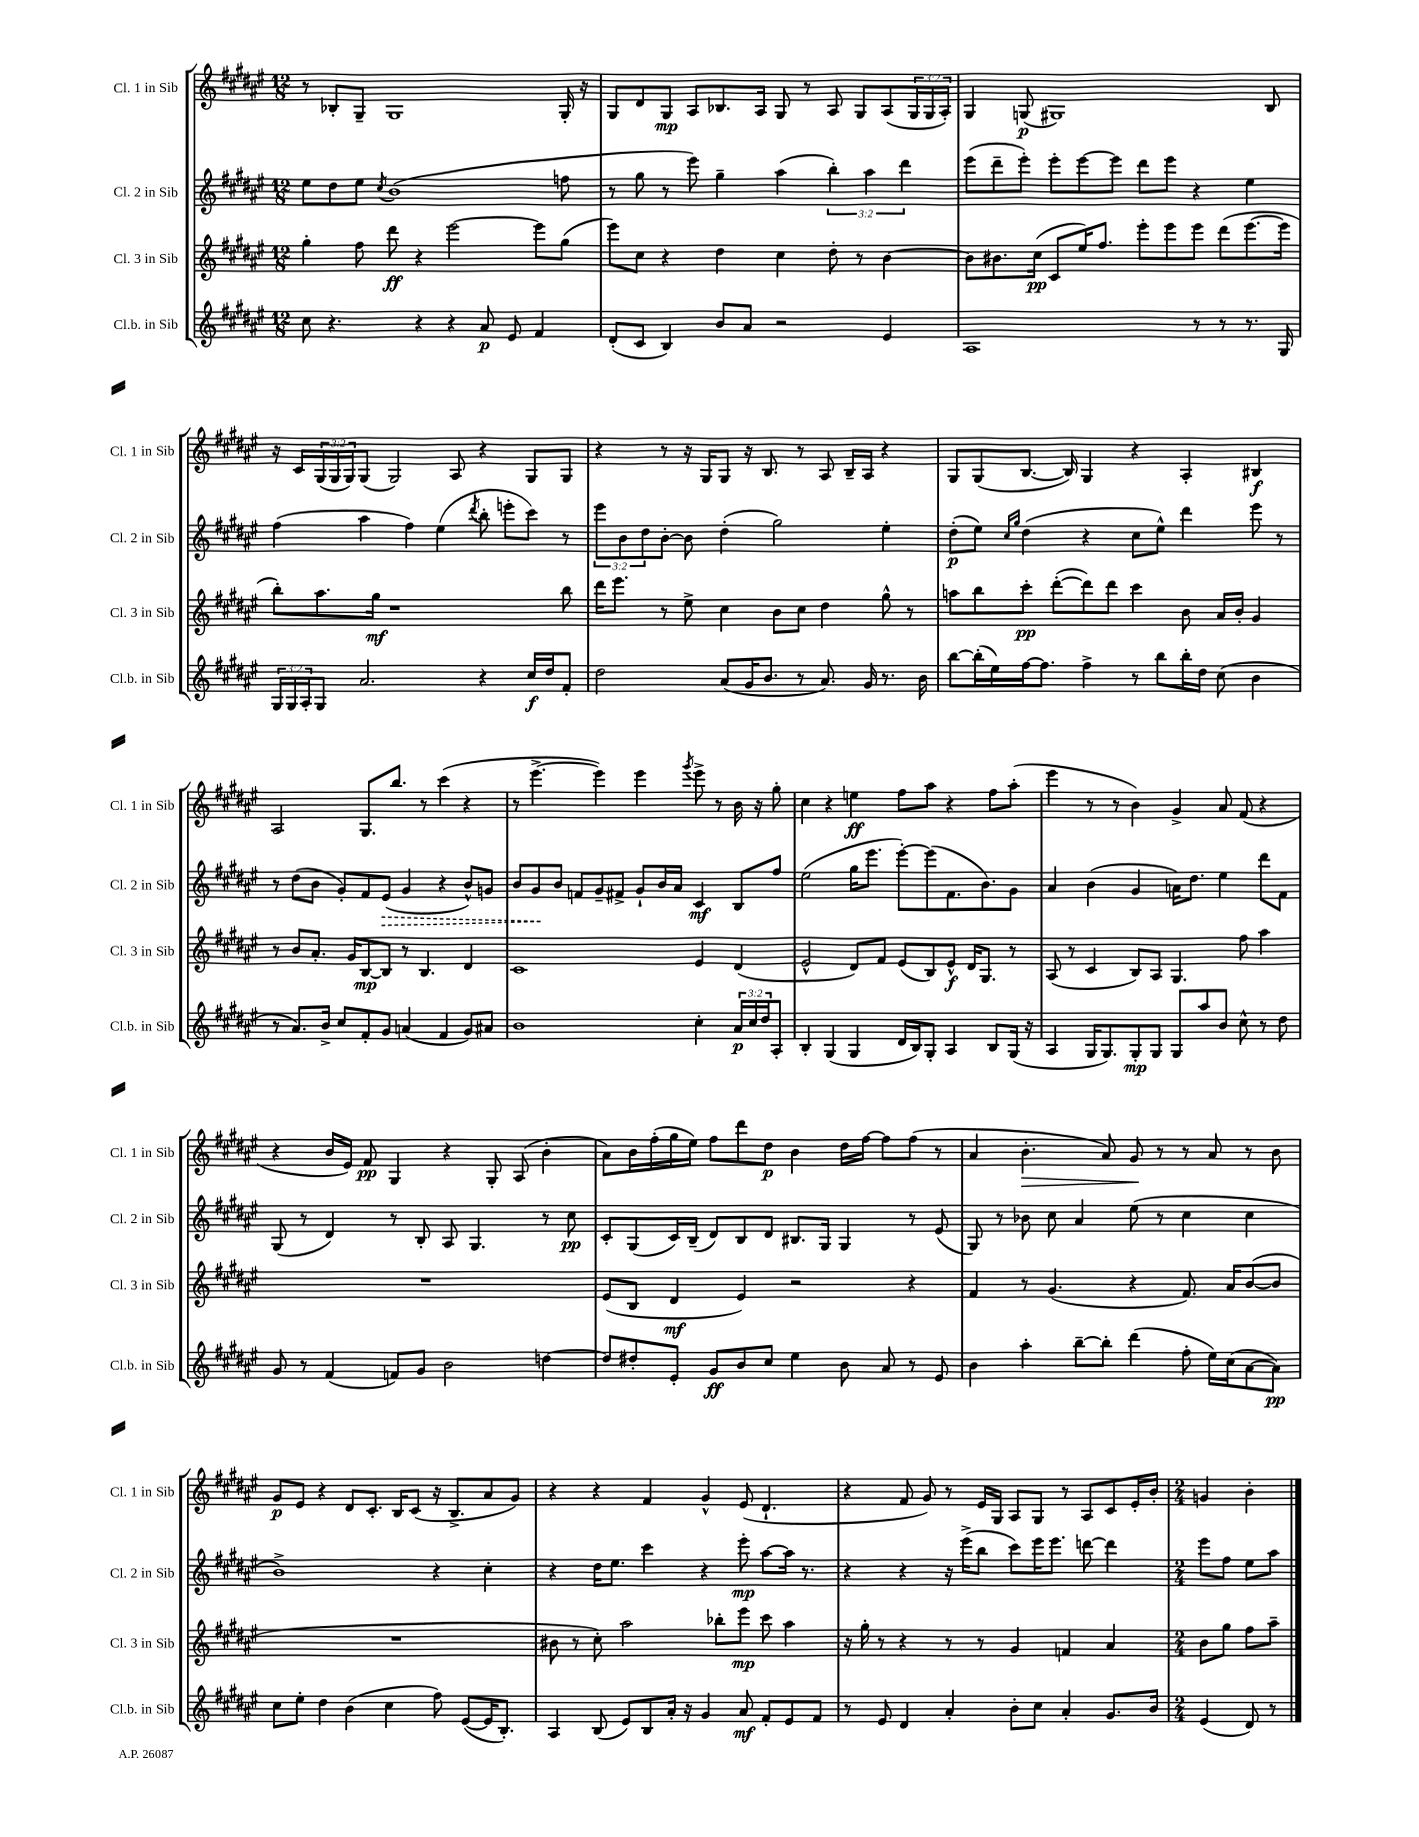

**kern	**dynam	**kern	**dynam	**kern	**dynam	**kern	**dynam
*part4	*part4	*part3	*part3	*part2	*part2	*part1	*part1
*staff4	*staff4	*staff3	*staff3	*staff2	*staff2	*staff1	*staff1
*I"Cl.b. in Sib	*	*I"Cl. 3 in Sib	*	*I"Cl. 2 in Sib	*	*I"Cl. 1 in Sib	*
*I'Cl.b. in Sib	*	*I'Cl. 3 in Sib	*	*I'Cl. 2 in Sib	*	*I'Cl. 1 in Sib	*
*clefG2	*	*clefG2	*	*clefG2	*	*clefG2	*
*k[f#c#g#d#a#e#]	*	*k[f#c#g#d#a#e#]	*	*k[f#c#g#d#a#e#]	*	*k[f#c#g#d#a#e#]	*
*M12/8	*	*M12/8	*	*M12/8	*	*M12/8	*
=129	=129	=129	=129	=129	=129	=129	=129
8cc#\	.	4gg#'\	.	8ee#\L	.	8r	.
4.r	.	.	.	8dd#\	.	8B-X'/L	.
.	.	8ff#\	.	8ee#\J	.	8G#~/J	.
.	.	.	.	8qcc#/	.	.	.
.	.	8ddd#\	ff	(1b	.	1G#	.
4r	.	4r	.	.	.	.	.
4r	.	[2eee#\	.	.	.	.	.
8a#/	p	.	.	.	.	.	.
8e#/	.	.	.	.	.	.	.
4f#/	.	8eee#\L]	.	.	.	.	.
.	.	(8gg#\J	.	8ffn\	.	16G#'/	.
.	.	.	.	.	.	16r	.
=130	=130	=130	=130	=130	=130	=130	=130
(8d#'/L	.	8eee#\L)	.	8r	.	8G#/L	.
8c#/J	.	8cc#\J	.	8gg#\	.	8d#/	.
4B/)	.	4r	.	8r	.	8G#/J	mp
.	.	.	.	8eee#\)	.	8A#/L	.
8b/L	.	4dd#\	.	4gg#~\	.	8.B-X/	.
8a#/J	.	.	.	.	.	.	.
.	.	.	.	.	.	16A#/Jk	.
2r	.	4cc#\	.	(4aa#\	.	8G#/	.
.	.	.	.	.	.	8r	.
.	.	8dd#'\	.	6bb'\)	.	8A#/	.
.	.	8r	.	.	.	8G#/L	.
.	.	.	.	6aa#\	.	.	.
4e#/	.	[4b\	.	.	.	(8A#/	.
.	.	.	.	6ddd#\	.	.	.
.	.	.	.	.	.	24G#/L	.
.	.	.	.	.	.	24G#/	.
.	.	.	.	.	.	24A#'/JJ)	.
=131	=131	=131	=131	=131	=131	=131	=131
1A#	.	8b\L]	.	(8eee#\L	.	4G#/	.
.	.	8.b#X\	.	8ddd#~\	.	.	.
.	.	.	.	8eee#'\J)	.	(8Gn/	p
.	.	(16cc#\Jk	pp	.	.	.	.
.	.	8c#/L	.	8eee#'\L	.	1G#X)	.
.	.	16ee#/K)	.	[8eee#\	.	.	.
.	.	8.ff#/J	.	.	.	.	.
.	.	.	.	8eee#\J]	.	.	.
.	.	8eee#'\L	.	8ddd#\L	.	.	.
.	.	8eee#\	.	8eee#\J	.	.	.
8r	.	8eee#\J	.	4r	.	.	.
8r	.	(8ddd#\L	.	.	.	.	.
8.r	.	[8.eee#\	.	4ee#\	.	.	.
.	.	.	.	.	.	8B/	.
16G#/	.	16eee#\Jk]	.	.	.	.	.
!!LO:LB:g=z
=132	=132	=132	=132	=132	=132	=132	=132
24G#/LL	.	8bb'\L)	.	(4ff#\	.	16r	.
24G#/	.	.	.	.	.	.	.
.	.	.	.	.	.	16c#/LL	.
24A#'/J	.	.	.	.	.	.	.
8G#/J	.	8.aa#\	.	.	.	(24G#/	.
.	.	.	.	.	.	24G#/	.
.	.	.	.	.	.	24G#/J)	.
2.a#/	.	.	.	4aa#\	.	(8G#/J	.
.	.	16gg#\Jk	mf	.	.	.	.
.	.	1r	.	.	.	2G#/)	.
.	.	.	.	4ff#\)	.	.	.
.	.	.	.	(4ee#\	.	.	.
.	.	.	.	.	.	8A#/	.
.	.	.	.	8qddd#/	.	.	.
4r	.	.	.	8bb'\	.	4r	.
.	.	.	.	8eeen'\L	.	.	.
16cc#/LL	f	.	.	8ccc#\J)	.	8G#/L	.
16dd#/J	.	.	.	.	.	.	.
8f#'/J	.	8bb\	.	8r	.	8G#/J	.
=133	=133	=133	=133	=133	=133	=133	=133
2dd#\	.	16ddd#\KL	.	12eee#\L	.	4r	.
.	.	8.eee#\J	.	.	.	.	.
.	.	.	.	12b\	.	.	.
.	.	.	.	12dd#\	.	.	.
.	.	8r	.	[8b'\J	.	8r	.
.	.	8ee#^\	.	8b\]	.	16r	.
.	.	.	.	.	.	16G#/KL	.
(8a#/L	.	4cc#\	.	(4dd#'\	.	8G#/J	.
16g#/K	.	.	.	.	.	16r	.
8.b/J	.	.	.	.	.	8.B/	.
.	.	8b\L	.	2gg#\)	.	.	.
8r	.	8cc#\J	.	.	.	8r	.
8.a#/)	.	4dd#\	.	.	.	8A#/	.
.	.	.	.	.	.	16B~/LL	.
16g#/	.	.	.	.	.	16A#/JJ	.
8.r	.	8gg#^^\	.	4ee#'\	.	4r	.
.	.	8r	.	.	.	.	.
16b\	.	.	.	.	.	.	.
=134	=134	=134	=134	=134	=134	=134	=134
[8bb\L	.	8aan\L	.	(8dd#'\L	p	8G#/L	.
(16bb'\L]	.	8bb\	.	8ee#\J)	.	(8G#/	.
16ee#\)	.	.	.	.	.	.	.
.	.	.	.	16qqcc#/LL	.	.	.
.	.	.	.	16qqgg#/JJ	.	.	.
[16ff#\J	.	8ccc#'\J	pp	(4dd#\	.	[8.B/J	.
8.ff#\J]	.	.	.	.	.	.	.
.	.	([8ddd#'\L	.	.	.	.	.
.	.	.	.	.	.	16B/])	.
4ff#^\	.	8ddd#\])	.	4r	.	4G#/	.
.	.	8ddd#\J	.	.	.	.	.
8r	.	4ccc#\	.	8cc#\L	.	4r	.
8bb\L	.	.	.	8ee#^^\J)	.	.	.
16bb'\L	.	8b\	.	4ddd#\	.	4A#'/	.
16dd#\JJ	.	.	.	.	.	.	.
(8cc#\	.	16a#/LL	.	.	.	.	.
.	.	16b'/JJ	.	.	.	.	.
4b\	.	4g#/	.	8eee#\	.	4B#X/	f
.	.	.	.	8r	.	.	.
!!LO:LB:g=z
=135	=135	=135	=135	=135	=135	=135	=135
8r	.	8r	.	8r	.	2A#/	.
8.a#/L)	.	8b/L	.	(8dd#\L	.	.	.
.	.	8.a#'/J	.	8b\J	.	.	.
16b^/Jk	.	.	.	.	.	.	.
8cc#/L	.	.	.	8g#'/L)	.	.	.
.	.	16g#/KL	.	.	.	.	.
8f#'/	.	[8B/	mp	8f#/	.	8.G#/L	.
!	!	!	!	!	!LO:HP:b	!	!
8g#/J	.	8B/J]	.	(8e#/J	>	.	.
.	.	.	.	.	.	8.bb/J	.
(4an/	.	8r	.	4g#/	.	.	.
.	.	4.B/	.	.	.	8r	.
4f#/	.	.	.	4r	.	(4ccc#\	.
8g#/L)	.	4d#/	.	8b^^/L)	.	4r	.
8a#X/J	.	.	.	8gn/J	.	.	.
=136	=136	=136	=136	=136	=136	=136	=136
1b	.	1c#	.	8b/L	.	8r	.
.	.	.	.	8g#/	.	[4.eee#^\	.
.	.	.	.	8b/J	]	.	.
.	.	.	.	8fn/L	.	.	.
.	.	.	.	8g#~/	.	4eee#\])	.
.	.	.	.	8f#X^/J	.	.	.
.	.	.	.	8g#`/L	.	4eee#\	.
.	.	.	.	16b/L	.	.	.
.	.	.	.	16a#/JJ	.	.	.
.	.	.	.	.	.	8qggg#/	.
4cc#'\	.	4e#/	.	4c#/	mf	8eee#^\	.
.	.	.	.	.	.	8r	.
24a#/LL	p	(4d#/	.	8B/L	.	16b\	.
24cc#/	.	.	.	.	.	.	.
.	.	.	.	.	.	16r	.
24dd#/J	.	.	.	.	.	.	.
8A#'/J	.	.	.	8ff#/J	.	8gg#'\	.
=137	=137	=137	=137	=137	=137	=137	=137
4B'/	.	2e#^^/	.	(2ee#\	.	4cc#\	.
(4G#/	.	.	.	.	.	4r	.
4G#/	.	8d#/L)	.	16gg#\KL	.	4een\	ff
.	.	.	.	8.eee#\J	.	.	.
.	.	8f#/J	.	.	.	.	.
16d#/LL	.	(8e#/L	.	[8eee#'\L)	.	8ff#\L	.
16B/J)	.	.	.	.	.	.	.
8G#'/J	.	8B/)	.	(8eee#\]	.	8aa#\J	.
4A#/	.	8e#^^/J	f	8.f#\	.	4r	.
.	.	16d#/KL	.	.	.	.	.
.	.	8.G#/J	.	8.b\)	.	.	.
8B/L	.	.	.	.	.	8ff#\L	.
(16G#/Jk	.	8r	.	8g#\J	.	(8aa#'\J	.
16r	.	.	.	.	.	.	.
=138	=138	=138	=138	=138	=138	=138	=138
4A#/	.	(8A#/	.	4a#/	.	4eee#\	.
.	.	8r	.	.	.	.	.
16G#/KL	.	4c#/	.	(4b\	.	8r	.
8.G#/)	.	.	.	.	.	.	.
.	.	.	.	.	.	8r	.
8G#'/	mp	8B/L)	.	4g#/	.	4b\)	.
8G#/J	.	8A#/J	.	.	.	.	.
8G#/L	.	4.G#/	.	16an\KL)	.	4g#^/	.
.	.	.	.	8.dd#\J	.	.	.
8aa#/	.	.	.	.	.	.	.
8b/J	.	.	.	4ee#\	.	8a#/	.
8cc#^^\	.	8ff#\	.	.	.	(8f#/	.
8r	.	4aa#\	.	8ddd#\L	.	4r	.
8dd#\	.	.	.	8f#\J	.	.	.
!!LO:LB:g=z
=139	=139	=139	=139	=139	=139	=139	=139
8g#/	.	1.r	.	(8G#/	.	4r	.
8r	.	.	.	8r	.	.	.
(4f#/	.	.	.	4d#/)	.	16b/LL	.
.	.	.	.	.	.	16e#/JJ)	.
.	.	.	.	.	.	8f#/	pp
8fn/L)	.	.	.	8r	.	4G#/	.
8g#/J	.	.	.	8B'/	.	.	.
2b\	.	.	.	8A#/	.	4r	.
.	.	.	.	4.G#/	.	.	.
.	.	.	.	.	.	8G#'/	.
.	.	.	.	.	.	(8A#/	.
[4ddn\	.	.	.	8r	.	4b'\	.
.	.	.	.	8cc#\	pp	.	.
=140	=140	=140	=140	=140	=140	=140	=140
8dd/L]	.	(8e#/L	.	8c#'/L	.	8a#\L)	.
8dd#X'/	.	8B/J	.	(8G#/	.	16b\L	.
.	.	.	.	.	.	(16ff#'\	.
8e#'/J	.	4d#/	mf	16c#/L)	.	16gg#\	.
.	.	.	.	(16B~/JJ	.	16ee#\JJ)	.
8g#/L	ff	.	.	8d#/L)	.	8ff#\L	.
8b/	.	4e#/)	.	8B/	.	8ddd#\	.
8cc#/J	.	.	.	8d#/J	.	8dd#\J	p
4ee#\	.	2r	.	8.B#X/L	.	4b\	.
.	.	.	.	16G#/Jk	.	.	.
8b\	.	.	.	4G#/	.	16dd#\LL	.
.	.	.	.	.	.	[16ff#\JJ	.
8a#/	.	.	.	.	.	8ff#\L]	.
8r	.	4r	.	8r	.	(8ff#\J	.
8e#/	.	.	.	(8e#/	.	8r	.
=141	=141	=141	=141	=141	=141	=141	=141
4b\	.	4f#/	.	8G#/)	.	4a#/	.
.	.	.	.	8r	.	.	.
!	!	!	!	!	!	!	!LO:HP:b
4aa#'\	.	8r	.	8b-X\	.	4.b'\	>
.	.	(4.g#/	.	8cc#\	.	.	.
[8bb~\L	.	.	.	4a#/	.	.	.
8bb'\J]	.	.	.	.	.	8a#/)	.
(4ddd#\	.	4r	.	(8ee#\	.	8g#/	.
.	.	.	.	8r	.	8r	]
8ff#'\	.	8.f#/)	.	4cc#\	.	8r	.
16ee#\LL)	.	.	.	.	.	8a#/	.
(16cc#\J	.	16a#/KL	.	.	.	.	.
[8a#\	.	([8b/	.	4cc#\	.	8r	.
8a#\J])	pp	8b/J]	.	.	.	8b\	.
!!LO:LB:g=z
=142	=142	=142	=142	=142	=142	=142	=142
8cc#\L	.	1.r	.	1b^)	.	8g#/L	p
8ee#'\J	.	.	.	.	.	8e#/J	.
4dd#\	.	.	.	.	.	4r	.
(4b\	.	.	.	.	.	8d#/L	.
.	.	.	.	.	.	8.c#'/J	.
4cc#\	.	.	.	.	.	.	.
.	.	.	.	.	.	16B/KL	.
.	.	.	.	.	.	(8c#/J	.
8ff#\)	.	.	.	4r	.	16r	.
.	.	.	.	.	.	8.B^/L	.
([8e#/L	.	.	.	.	.	.	.
16e#/K]	.	.	.	4cc#'\	.	8a#/	.
8.B'/J)	.	.	.	.	.	.	.
.	.	.	.	.	.	8g#/J)	.
=143	=143	=143	=143	=143	=143	=143	=143
4A#/	.	8b#X\	.	4r	.	4r	.
.	.	8r	.	.	.	.	.
(8B/	.	8cc#'\)	.	16dd#\KL	.	4r	.
.	.	.	.	8.ee#\J	.	.	.
8e#/L)	.	2aa#\	.	.	.	.	.
8B/	.	.	.	4ccc#\	.	4f#/	.
16a#'/Jk	.	.	.	.	.	.	.
16r	.	.	.	.	.	.	.
4g#/	.	.	.	4r	.	4g#^^/	.
.	.	8bb-X'\L	.	.	.	.	.
8a#/	mf	8eee#\J	mp	8eee#'\	mp	(8e#/	.
8f#'/L	.	8ccc#\	.	[8aa#\L	.	4.d#`/	.
8e#/	.	4aa#\	.	16aa#\Jk]	.	.	.
.	.	.	.	8.r	.	.	.
8f#/J	.	.	.	.	.	.	.
=144	=144	=144	=144	=144	=144	=144	=144
8r	.	16r	.	4r	.	4r	.
.	.	16gg#'\	.	.	.	.	.
8e#/	.	8r	.	.	.	.	.
4d#/	.	4r	.	4r	.	8f#/	.
.	.	.	.	.	.	8g#/)	.
4a#'/	.	8r	.	16r	.	8r	.
.	.	.	.	(16eee#^\KL	.	.	.
.	.	8r	.	8bb\J	.	16e#/LL	.
.	.	.	.	.	.	16G#/JJ	.
8b'\L	.	4g#/	.	8ccc#\L)	.	8A#/L	.
8cc#\J	.	.	.	16eee#\K	.	8G#/J	.
.	.	.	.	8.eee#\J	.	.	.
4a#'/	.	4fn/	.	.	.	8r	.
.	.	.	.	[8dddn\	.	8A#/L	.
8.g#/L	.	4a#/	.	4ddd\]	.	8c#/	.
.	.	.	.	.	.	16e#'/L	.
16b/Jk	.	.	.	.	.	16b'/JJ	.
=145	=145	=145	=145	=145	=145	=145	=145
*M2/4	*	*M2/4	*	*M2/4	*	*M2/4	*
(4e#/	.	8b\L	.	8eee#\L	.	4gn/	.
.	.	8gg#\J	.	8ff#\J	.	.	.
8d#/)	.	8ff#\L	.	8ee#\L	.	4b'\	.
8r	.	8aa#~\J	.	8aa#\J	.	.	.
==	==	==	==	==	==	==	==
*-	*-	*-	*-	*-	*-	*-	*-
